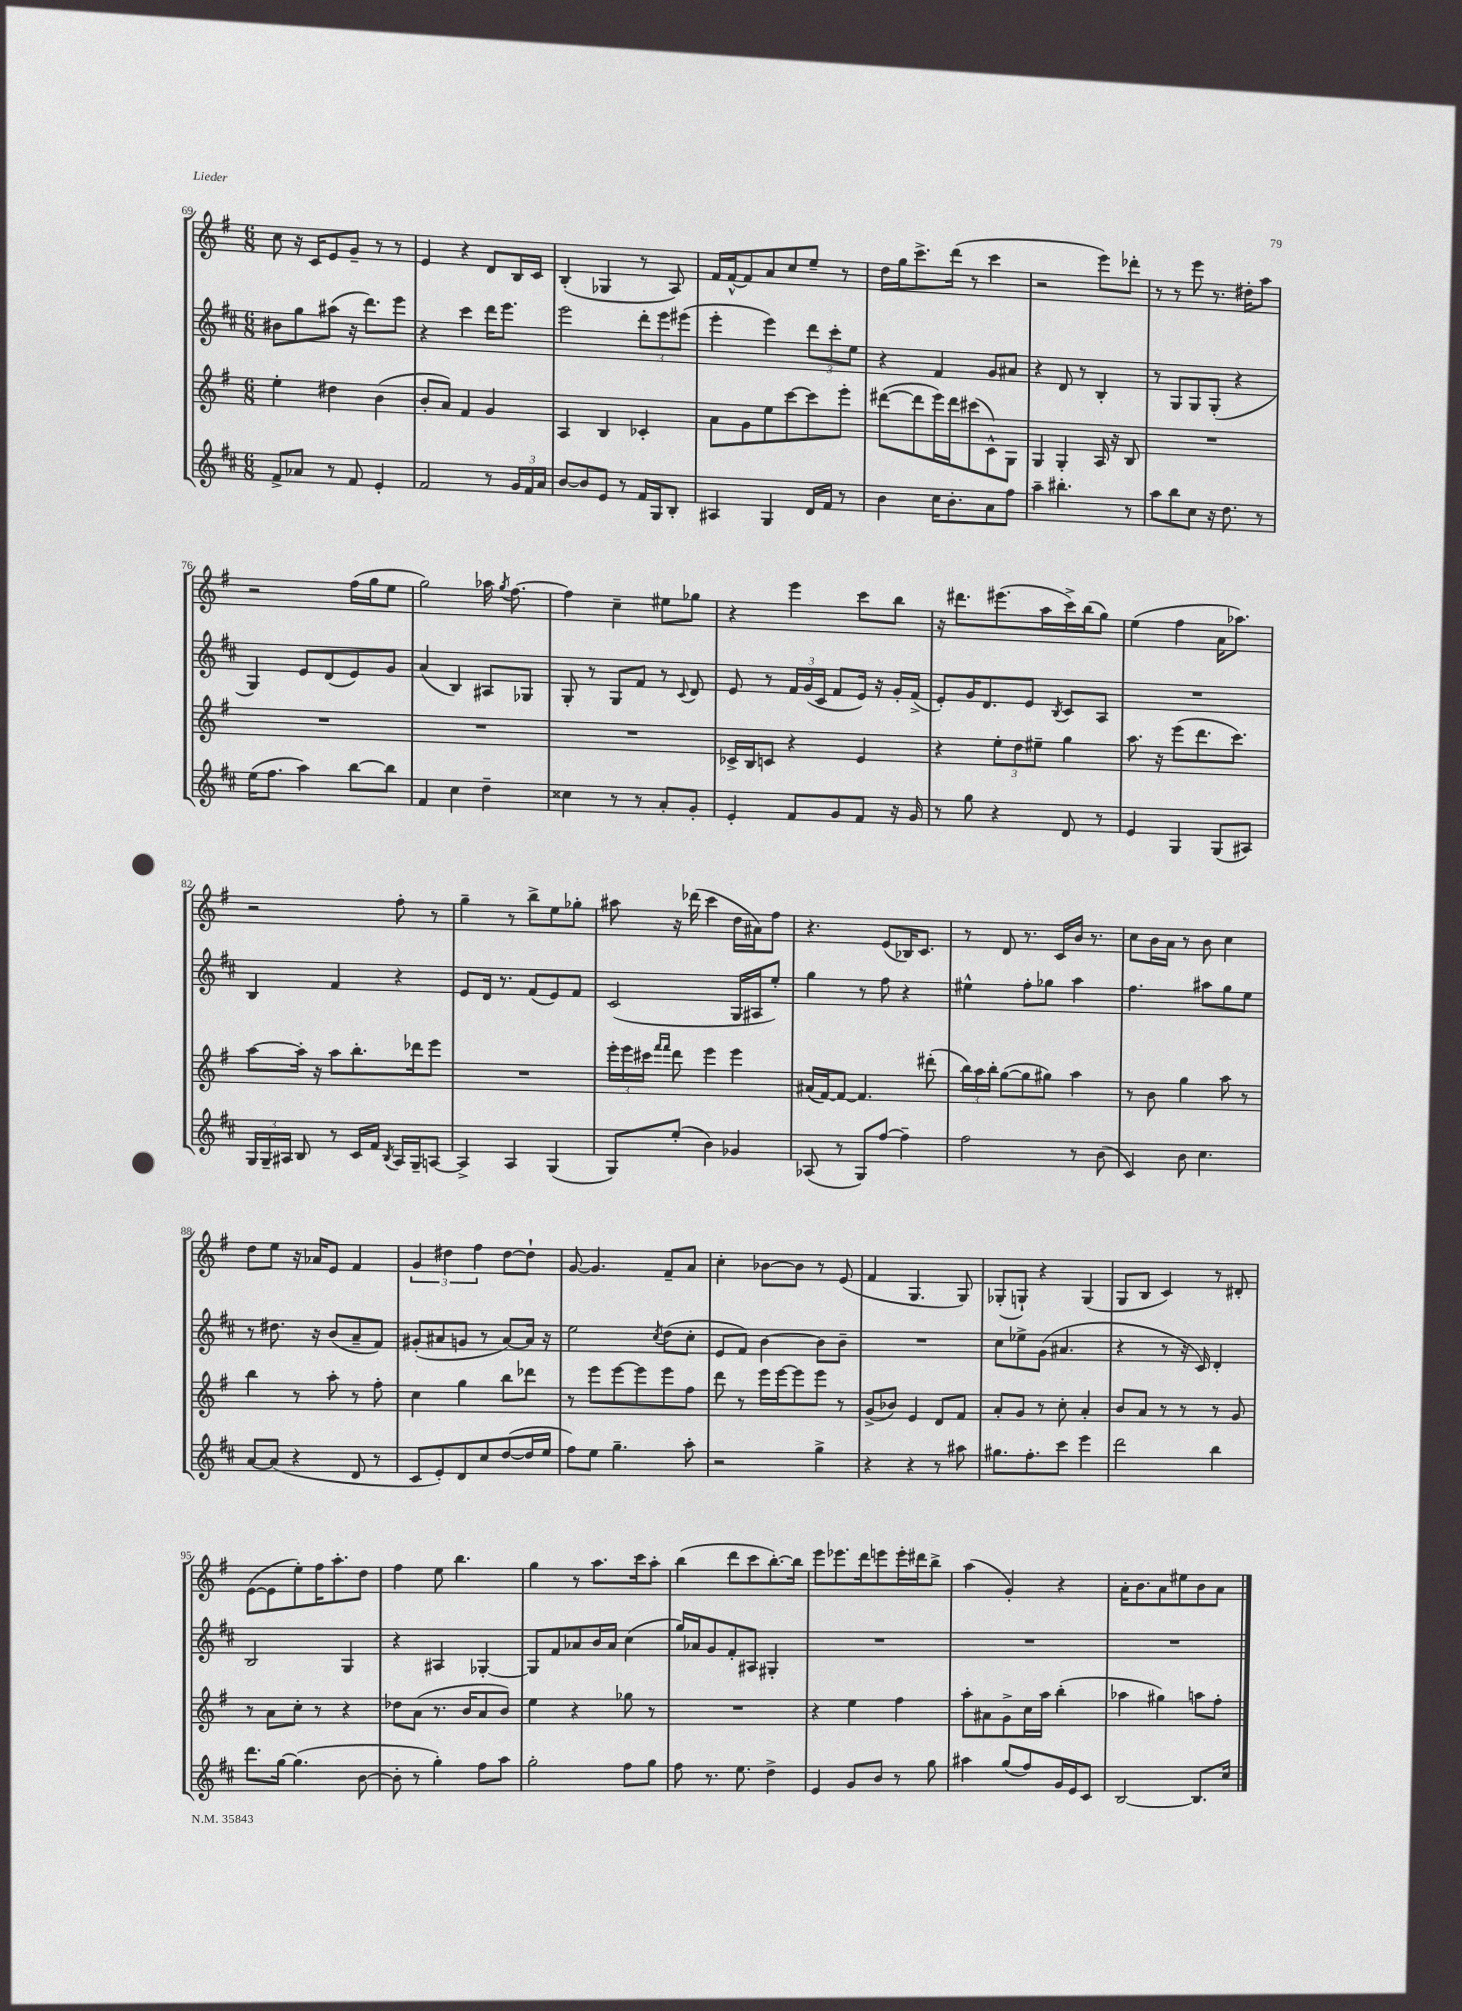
<<
\new StaffGroup <<
\new Staff = "s0" {
    \clef treble \key g \major \numericTimeSignature \time 6/8
    \autoBeamOff c''8 r16 c'16[ e'8 g'8]-- r8 r8 |
    e'4 r4 d'8[ b16 c'16] |
    b4-.( ges4 r8 a8) |
    fis'16[ fis'16~-^ fis'8 a'8 c''8 e''8]-- r8 |
    d''16[ g''16 c'''8.-> d'''16]( r8 c'''4 |
    r2 e'''8[) des'''8]-. |
    r8 r8 e'''8 r8. dis''16[-. a''8] |
    r2 fis''16[( g''16 e''8] |
    g''2) aes''16 \acciaccatura { g''8 } fis''8.~ |
    fis''4 c''4-- eis''8[ ges''8] |
    r4 e'''4 c'''8[ b''8] |
    r16 dis'''8.[ eis'''8.( a''16 c'''16->) b''16( g''8]) |
    e''4( fis''4 a'16[ aes''8.]) |
    r2 fis''8-. r8 |
    g''4-- r8 b''8[-> e''8 ges''8]-. |
    ais''8 r16 des'''16( c'''4 d''16[ ais'16) fis''8] |
    r4. e'8[( bes16) c'8.] |
    r8 d'8 r8. c'16[ b'16] r8. |
    c''8[ b'16 a'16] r8 b'8 c''4 |
    d''8[ e''8] r16 aes'16[ e'8] fis'4 |
    \tuplet 3/2 { g'4 dis''4 fis''4 } dis''8[~ dis''8]-! |
    g'8~ g'4. fis'8[-- a'8] |
    c''4-. bes'8[~ bes'8] r8 e'8( |
    fis'4 g4. g8) |
    ges8[-.( g8]-!) r4 g4( |
    g8[ b8] c'4) r8 dis'8-. |
    e'8[~( e'8 e''8-.) fis''16 a''8.-. d''8] |
    fis''4 e''8 b''4. |
    g''4 r8 a''8.[ c'''16 a''8]-. |
    b''4( d'''8[ c'''8 b''8.~-.) b''16] |
    e'''8[ ees'''8. d'''16 e'''8 e'''16-. dis'''16 b''8]-> |
    a''4( g'4-.) r4 |
    a'16[-. b'8. a'8 eis''8 b'8 a'8] \bar "|." |
}
\new Staff = "s1" {
    \clef treble \key d \major \numericTimeSignature \time 6/8
    \autoBeamOff bis'8[ g''8 ais''8]( r16 d'''8.[) e'''8] |
    r4 cis'''4 d'''16[ e'''8.] |
    e'''2 \tuplet 3/2 { d'''8[-. e'''8 eis'''8]( } |
    e'''4-. e'''4) \tuplet 3/2 { d'''8[ cis'''8-. e''8] } |
    r4 fis'4 g'8[ ais'8] |
    r4 d'8 r8 b4-. |
    r8 g8[ g8 g8]-.( r4 |
    g4) e'8[ d'8( e'8) g'8] |
    a'4( b4) ais8[ ges8] |
    g8-. r8 g8[ fis'8] r8 \appoggiatura { cis'8 } d'8 |
    e'8 r8 \tuplet 3/2 { fis'16[ g'16( cis'16] } fis'8[ e'16]) r16 g'16[-. fis'16]->( |
    e'8[-.) g'16 d'8. e'8] \acciaccatura { b8 } cis'8[ a8] |
    R2. |
    b4 fis'4 r4 |
    e'8[ d'16] r8. fis'8[( e'8) fis'8] |
    cis'2( g16[ ais16 e''8]-.) |
    g''4 r8 fis''8 r4 |
    eis''4-^ fis''8[-. ges''8] a''4 |
    fis''4. ais''8[ g''8 e''8] |
    r8 dis''8. r16 b'8[( a'8-- fis'8]) |
    gis'8[-.( ais'8 g'8] r8 ais'8[~) ais'16] r16 |
    e''2 \acciaccatura { cis''8 } d''8[( cis''8]-. |
    e'8[ fis'8]) b'4~ b'8[ b'8]-- |
    R2. |
    cis''8[ ees''8-> g'8]( ais'4. |
    r4 r8 r16 cis'16) d'4-. |
    b2 g4 |
    r4 ais4 ges4~-. |
    ges8[ fis'8 aes'8 b'16 aes'16] cis''4( |
    g''16[) aes'16 g'8 fis'8-. ais8] gis4-. |
    R2. |
    R2. |
    R2. \bar "|." |
}
\new Staff = "s2" {
    \clef treble \key g \major \numericTimeSignature \time 6/8
    \autoBeamOff e''4-. dis''4 b'4( |
    b'8[-. a'8]) fis'4 g'4 |
    a4 b4 ces'4-. |
    a'8[ g'8 e''8 c'''8~ c'''8 e'''8]-. |
    dis'''8[~( dis'''8 e'''16) dis'''16 cis'''8( c'8-^) g8] |
    g4 g4-. a16 r16 b8 |
    R2. |
    R2. |
    R2. |
    R2. |
    ces'16[-> b16 c'8] r4 e'4 |
    r4 \tuplet 3/2 { e''8[-. d''8 eis''8]-- } g''4 |
    a''8. r16 e'''8[( d'''8. c'''8.]) |
    a''8[~ a''16]-. r16 a''8[ b''8.-. des'''16 e'''8] |
    R2. |
    \tuplet 3/2 { e'''16[-. e'''16 cis'''16] } \grace { fis'''16[ fis'''16] } d'''8 e'''4 e'''4 |
    ais'16[( fis'16~) fis'8]~ fis'4. dis'''8-.( |
    \tuplet 3/2 { b''16[) a''16 b''16]-. } g''8[~( g''8 gis''8]) a''4 |
    r8 b'8 g''4 a''8 r8 |
    b''4 r8 a''8-. r8 fis''8-. |
    c''4 g''4 b''8[ des'''8] |
    r8 e'''8[ e'''8~ e'''8 e'''8 fis''8] |
    d'''8 r8 e'''16[ e'''16~ e'''8 e'''8] r8 |
    g'8[->( bes'8]) e'4 d'8[ fis'8] |
    a'8[-. g'8] r8 c''8-. a'4-. |
    b'8[ a'8] r8 r8 r8 g'8 |
    r8 a'8[ c''8]-. r8 r4 |
    des''8[ a'8]( r8. b'16[ a'8 b'8]) |
    e''4 r4 ges''8 r8 |
    R2. |
    r4 e''4 fis''4 |
    a''8[-. ais'8 g'8-> c''16 a''16] b''4-.( |
    aes''4 gis''4) a''8[ fis''8]-. \bar "|." |
}
\new Staff = "s3" {
    \clef treble \key d \major \numericTimeSignature \time 6/8
    \autoBeamOff fis'8[-> aes'8] r8 fis'8 e'4-. |
    fis'2 r8 \tuplet 3/2 { g'16[ fis'16 a'16] } |
    b'8[~ b'8 e'8] r8 fis'16[ g16 b8]-. |
    ais4 g4 d'16[ fis'16] r8 |
    b'4 cis''16[ b'8.-. a'8 fis''8] |
    a''4-- bis''4.-. r8 |
    a''8[ b''8 cis''8] r16 d''8. r8 |
    e''16[( fis''8.] a''4) b''8[~ b''8] |
    fis'4 cis''4 d''4-- |
    cisis''4 r8 r8 a'8[-. g'8]-. |
    e'4-. fis'8[ g'8 fis'8] r16 g'16 |
    r8 g''8 r4 d'8 r8 |
    e'4 g4 g8[( ais8]) |
    \tuplet 3/2 { g16[ g16-- ais16] } b8 r8 cis'16[ fis'16] \acciaccatura { b8 } ais16[ g16-- a8]~ |
    a4-> a4 g4( |
    g8[) e''8]-.( b'4) ges'4 |
    aes8( r8 g8[) fis''8]~ fis''4-- |
    fis''2 r8 b'8( |
    cis'4) b'8 cis''4. |
    a'8[~ a'8]( r4 d'8 r8 |
    cis'8[ e'8-.) d'8 cis''8 d''8~( d''16 e''16] |
    fis''8[) e''8] g''4.-- a''8-. |
    r2 g''4-> |
    r4 r4 r8 ais''8 |
    gis''8.[ fis''8.-. cis'''8] e'''4 |
    d'''2 b''4 |
    d'''8.[ g''16]~ g''4.( b'8~ |
    b'8-. r8 g''4-.) fis''8[ a''8] |
    g''2-. fis''8[ g''8] |
    fis''8 r8. e''8. d''4-> |
    e'4 g'8[ b'8] r8 g''8 |
    ais''4 g''8[( fis''8) g'16 e'16 cis'8] |
    b2~ b8.[ cis''16] \bar "|." |
}
>>
>>
\layout { \context { \Score currentBarNumber = #69 } }
